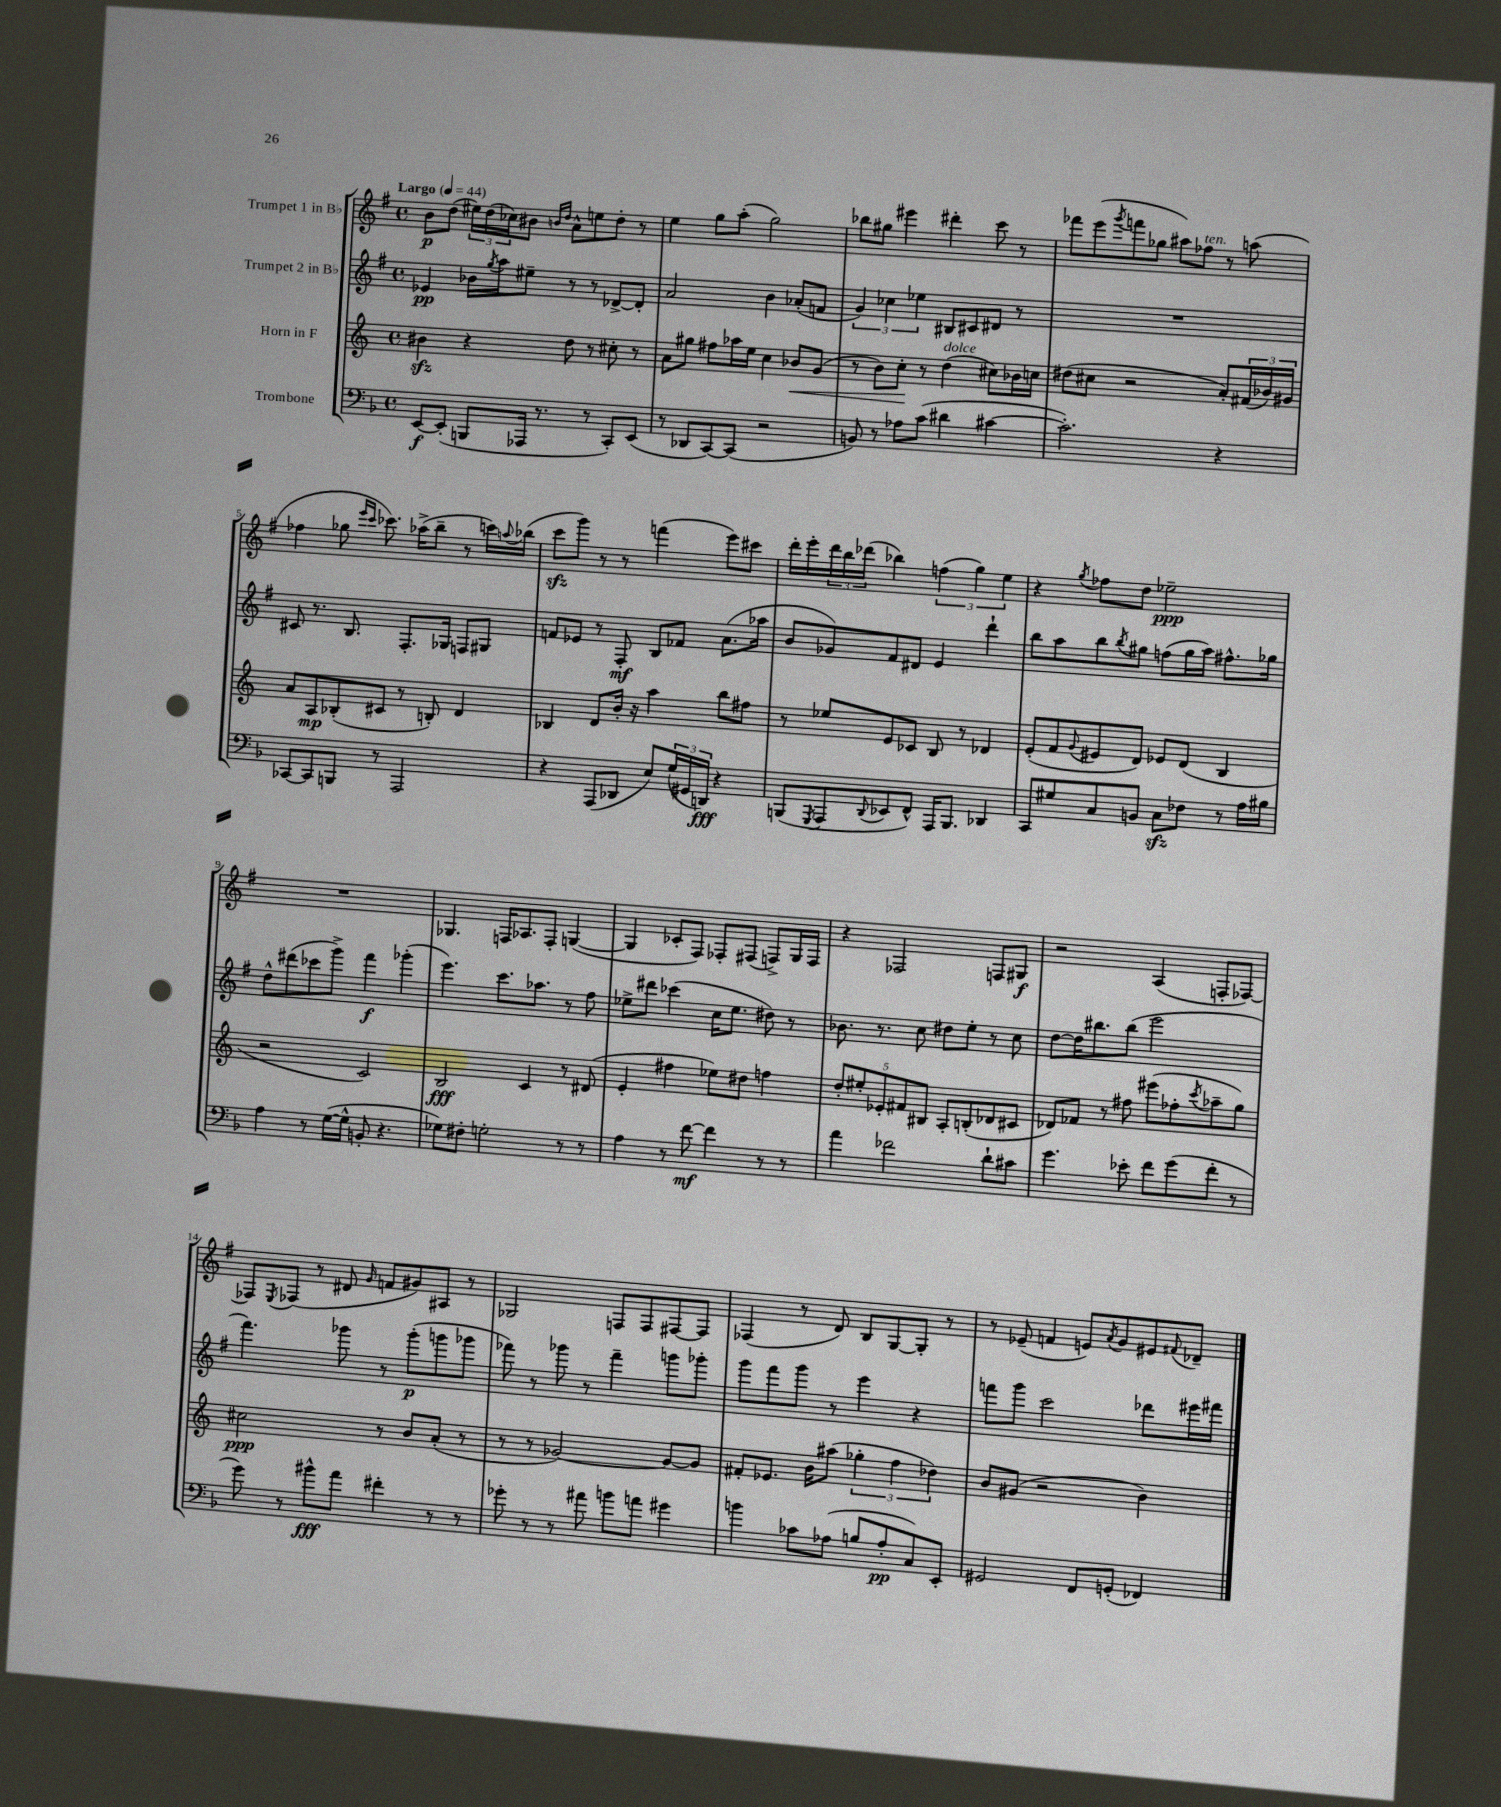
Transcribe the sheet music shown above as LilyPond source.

<<
\new StaffGroup <<
\new Staff = "s0" \with { instrumentName = "Trumpet 1 in Bb" } {
    \clef treble \key g \major \defaultTimeSignature \time 4/4 \tempo "Largo" 4 = 44
    b'8\p d''8( \tuplet 3/2 { eis''16) d''16( ces''16) } bis'8 \grace { b'16 d''16 } a'8-^ e''8 d''8-. r8 |
    e''4 g''8 a''8-.( g''2) |
    bes''8 gis''8 eis'''4 dis'''4-. c'''8 r8 |
    fes'''8 e'''8( \acciaccatura { g'''8 } f'''8 ges''8 ais''8) fes''8^\markup { \italic "ten." } r8 a''8( |
    fes''4 ges''8 \grace { e'''16 c'''16 } ces'''8.) aes''16->( b''8-- r8 c'''16) \appoggiatura { a''8 } bes''16( |
    c'''8\sfz g'''8) r8 r8 f'''4( e'''8) cis'''8 |
    d'''16-. e'''16-. \tuplet 3/2 { d'''16 b''16 des'''16( } bes''4) \tuplet 3/2 { f''4( g''4) e''4 } |
    r4 \acciaccatura { g''8 } fes''8 d''8 ees''2--\ppp |
    R1 |
    ges4. f16 aes8. f8-. g4~( |
    g4 ces'8-. fis8) fes8-. fis8( f8->) g16 f16 |
    r4 fes2 f8 gis8\f |
    r2 a4( f8-. fes8~) |
    fes8 \acciaccatura { e8 } fes8( r8 dis'8 \grace { g'16 } f'8 gis'8) ais8 r8 |
    ges2 f8 f8 fis8~ fis8 |
    fes4( r8 d'8) b8 g8~ g8-. r8 |
    r8 ees'8--( f'4 e'8) \acciaccatura { a'8 } g'8 eis'8 \appoggiatura { fis'8 } des'8-- \bar "|." |
}
\new Staff = "s1" \with { instrumentName = "Trumpet 2 in Bb" } {
    \clef treble \key g \major \defaultTimeSignature \time 4/4
    ees'4\pp bes'16 \acciaccatura { g''8 } a''16 eis''8-- r8 r8 des'8~-> des'8-. |
    a'2 b'4 aes'8-.( f'8 |
    \tuplet 3/2 { g'4) ces''4 ees''4 } bis8 cis'8 dis'8 r8 |
    R1 |
    cis'8 r8. b8. fis8.-. ges16 f8 gis8 |
    f'8 ees'8 r8 fis8-.\mf b8 fes'8 a'8.( aes''16 |
    b'8 ges'8) fis'8 dis'8 e'4 d'''4-! |
    b''8 a''8 b''8 \acciaccatura { b''8 } gis''8 f''8( gis''16 a''16) fis''8.-^ ges''16 |
    d''8-^ dis'''8( ces'''8 g'''8->) fis'''4\f ges'''4-.( |
    e'''4.) c'''8. aes''8. r8 fis''8 |
    ees''8-> dis'''8 ces'''4( c''16 ees''8. dis''8) r8 |
    bes'8. r8. c''8 dis''8 e''8-. r8 c''8 |
    d''8~ d''16 bis''8. bis''8( e'''2 |
    fis'''4.) ges'''8 r8 ges'''8-.\p( g'''8 ges'''8 |
    fes'''8) r8 ges'''8 r8 fes'''4-- g'''8 ges'''8-. |
    g'''8 fis'''8 g'''8 r8 e'''4 r4 |
    f'''8 g'''8 c'''2 des'''8 eis'''16 fis'''16 \bar "|." |
}
\new Staff = "s2" \with { instrumentName = "Horn in F" } {
    \clef treble \key c \major \defaultTimeSignature \time 4/4
    bis'4\sfz r4 d''8 r8 cis''8-. r8 |
    a'8 gis''8 fis''8 aes''16 e''16 c''4 bes'8\< g'8( |
    r8 b'8) c''8-.\! r8 d''4^\markup { \italic "dolce" }( cis''8) bes'16 c''16 |
    dis''8( cis''8 r2 a'8-.) \tuplet 3/2 { fis'16( bes'16) gis'16 } |
    a'8 a8\mp bes8-.( cis'8 r8 b8-.) d'4 |
    bes4 d'8 b'16-. r16 a''4 b''8 fis''8 |
    r8 ees''8 e'8 ces'8 b8 r8 des'4 |
    e'8-.( f'8 \appoggiatura { g'8 } eis'8 d'8) ees'8 d'8( b4 |
    r2 c'2) |
    b2\fff c'4 r8 dis'8( |
    e'4-. fis''4 ees''8) dis''8 f''4 |
    \tuplet 5/4 { d''8-. eis''8-. ees'8-. fis'8 bis8 } a8-. b8-.( des'8 cis'8 |
    des'8) fes'8 r8 fis''8 eis'''8( fes''8-. \acciaccatura { c'''8 } aes''8-- g''8) |
    cis''2\ppp r8 b'8 a'8-.( r8 |
    r8 r8 ges'2~) ges'8~ ges'8 |
    fis'8-. ees'8. b'16 ais''8( \tuplet 3/2 { ges''4-. f''4 des''4) } |
    b'8 gis'8( r2 b'4) \bar "|." |
}
\new Staff = "s3" \with { instrumentName = "Trombone" } {
    \clef bass \key f \major \defaultTimeSignature \time 4/4
    e,8~\f e,8-.( b,,8 aes,,16 r8. r8 c,8-.) e,8( |
    r8 des,8 c,8~) c,8( r2 |
    b,8) r8 aes8 c'8( dis'4 cis'4~ |
    cis'2.-.) r4 |
    ces,8~ ces,8 b,,8 r8 a,,2 |
    r4 a,,8( des,8 e8) \tuplet 3/2 { g16( gis,16 d,16\fff) } r4 |
    b,,8( \acciaccatura { g,,8 } a,,8 \appoggiatura { d,8 } ees,8 f,8-^) a,,16 b,,8. des,4 |
    c,8 gis8 c8 b,8 c8\sfz fes8 r8 a16 bis16 |
    a4 r8 g16~( g16-^ b,8-. r4. |
    ges8) fis8-. g2-. r8 r8 |
    a4 r8 f'8~\mf f'4 r8 r8 |
    a'4 fes'2 d'8-! cis'8 |
    g'4. ees'8-. f'8 g'8( f'8-. r8 |
    g'8) r8 bis'8-^\fff a'8 fis'4-. r8 r8 |
    ges'8-. r8 r8 ais'8 b'8 a'8 gis'4 |
    b'4 ces'8 aes8( b8 aes8-.\pp c8) e,8-. |
    gis,2 f,8 g,8-.( fes,4) \bar "|." |
}
>>
>>
